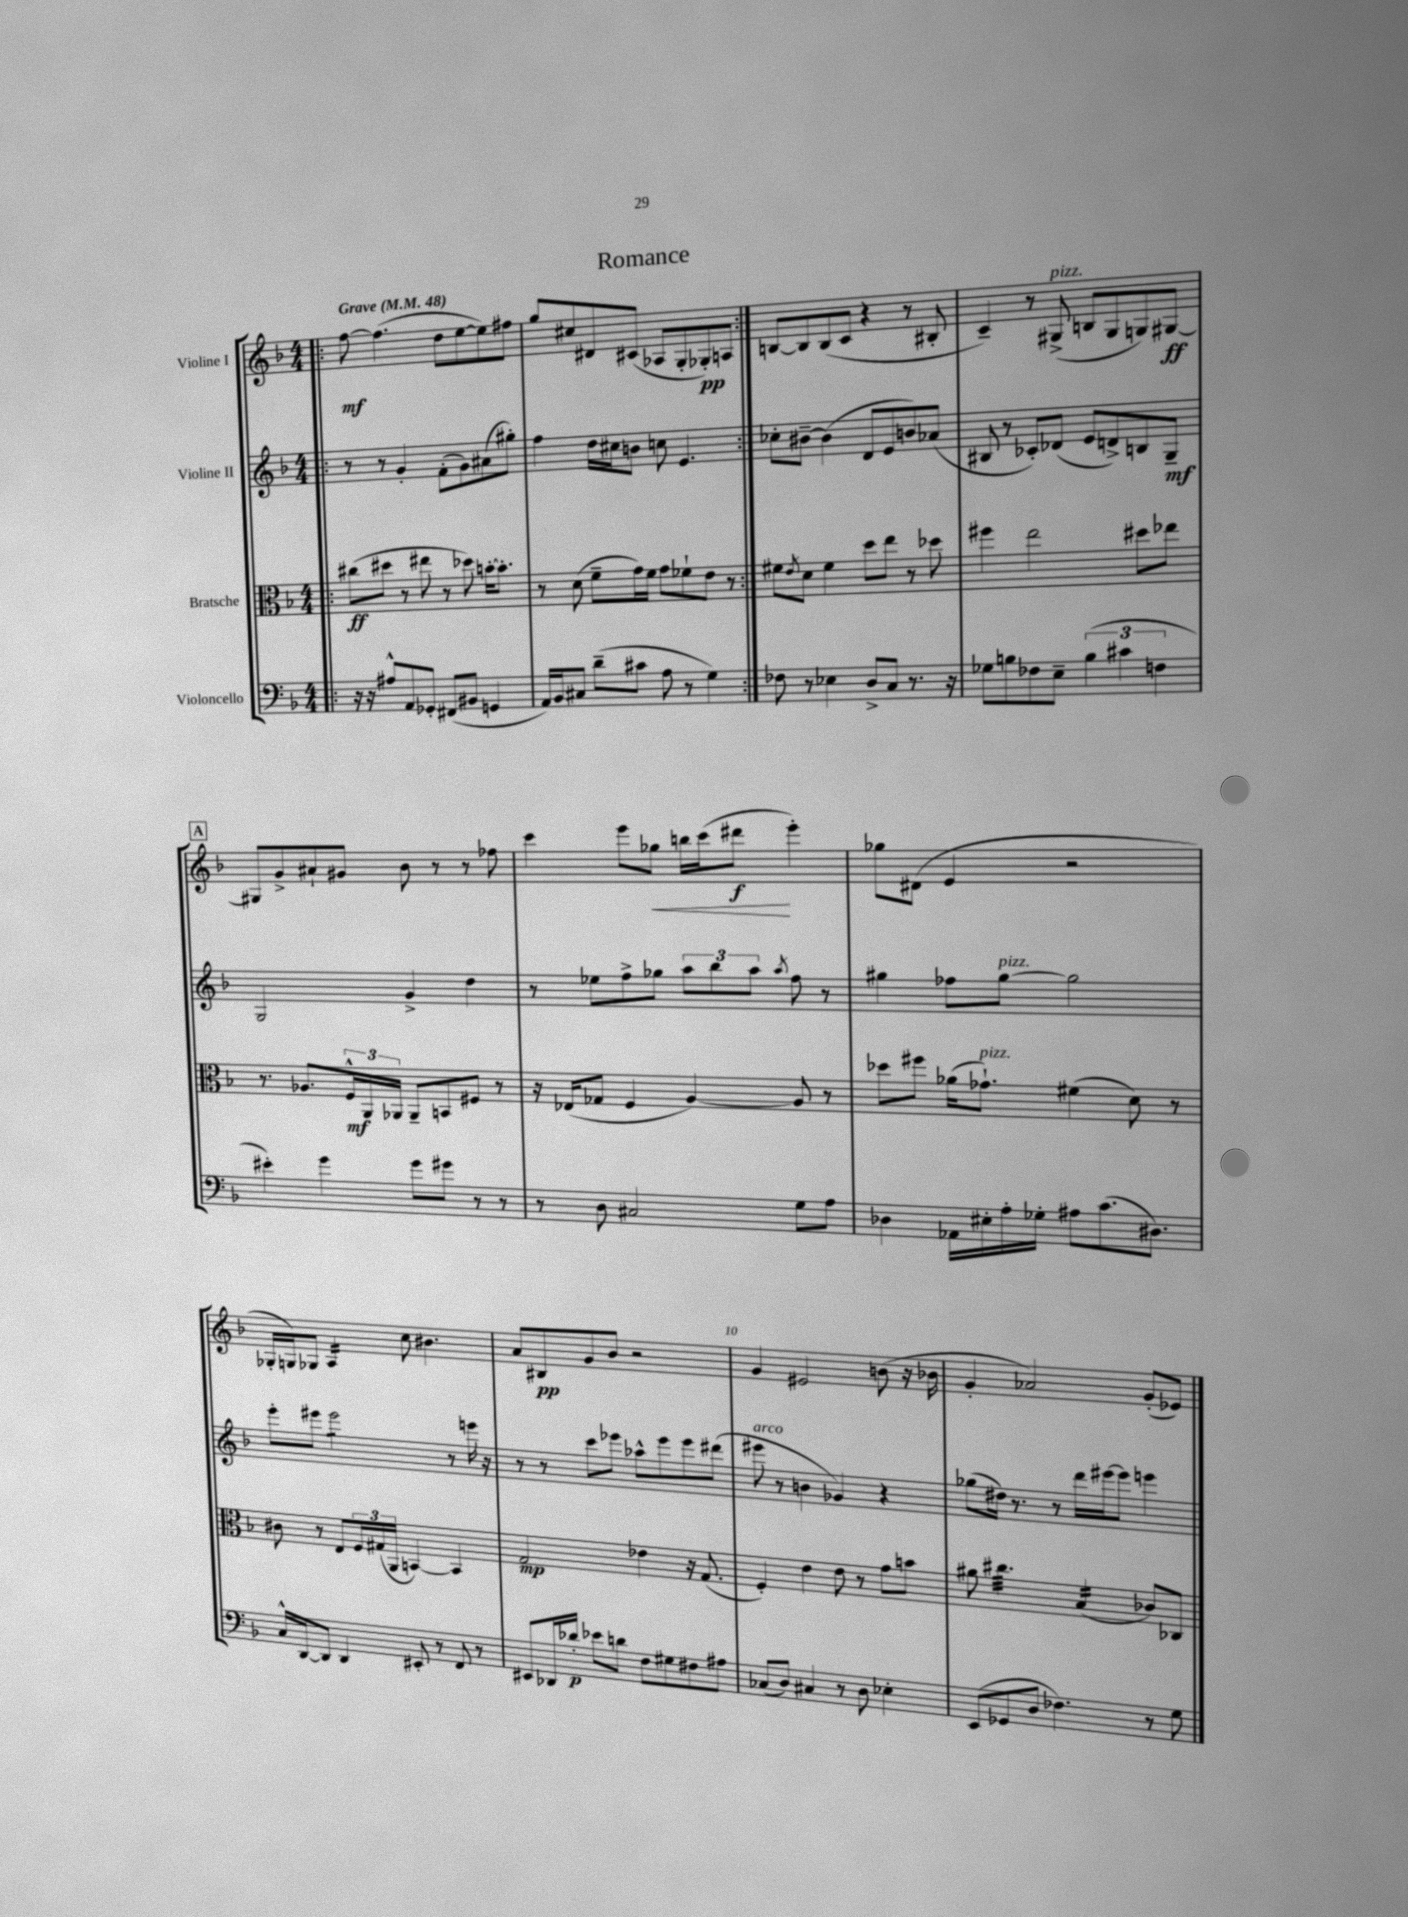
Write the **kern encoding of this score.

**kern	**kern	**kern	**kern
*staff4	*staff3	*staff2	*staff1
*clefF4	*clefC3	*clefG2	*clefG2
*k[b-]	*k[b-]	*k[b-]	*k[b-]
*M4/4	*M4/4	*M4/4	*M4/4
*MM48	*MM48	*MM48	*MM48
=!|:	=!|:	=!|:	=!|:
16r	(8cc#	8r	[8ff
16r	.	.	.
8A#^^	8dd#	8r	(4.ff]
8AA	8r	4g'	.
8GG-'	8ee#	.	.
(8FF#	8r	(8f'	8dd
8BB#	8dd-)	8g)	[8ee
4GG	[16b'	(8a#	8ee])
.	8.b']	.	.
.	.	8gg#')	8ff#
=	=	=	=
16AA)	8r	4ff	8gg
16BB-	.	.	.
8C#	(8d	.	8cc#
(8d~	8f~	16dd	8d#
.	.	16cc#	.
8c#	16g)	8b	(8c#
.	16f	.	.
8A	8g	8cc	8A-
8r	8f-`	4.e	8G'
4G)	8e	.	8G-')
.	8r	.	8A
=:|!	=:|!	=:|!	=:|!
8F-	8f#	8cc-'	[8B
.	8qe	.	.
8r	8d	[8b#~	8B]
4E-	4f#	(4b#]	(8B
.	.	.	8c
8D^	8dd	8d	4r
8C	8ee	8e	.
8.r	8r	8b)	8r
.	8dd-	(8a-	8B#'
16r	.	.	.
=	=	=	=
8G-	4ff#	8B#	4c~)
8B	.	8r	.
8F-	2ee	8c-')	8r
8E~	.	(8d-	(8G#^
(6B	.	8e	8B
.	.	8d^)	8G#
6c#	.	.	.
.	8dd#	8B	8G)
6F	.	.	.
.	8ee-	8G~	[8G#
=	=	=	=
4e#')	8.r	2G	8G#]
.	.	.	8g^
.	8.A-	.	.
4g	.	.	8a#`
.	24F^^	.	8g#
.	24AA	.	.
.	24AA-	.	.
8g	8AA-~	4g^	8b-
8g#	8BB	.	8r
8r	8F#	4dd	8r
8r	8r	.	8ff-
=	=	=	=
8r	16r	8r	4ccc
.	(16E-	.	.
8D	8G-	8ee-	.
2C#	4F	8ff^	8eee
.	.	8gg-	8gg-
.	[4A)	12aa	16bb
.	.	.	(16ccc
.	.	12bb-	.
.	.	.	8ddd#
.	.	12aa	.
.	.	8qaa	.
8G	8A]	8ff	4eee')
8A	8r	8r	.
=	=	=	=
4D-	8dd-	4gg#	8gg-
.	8ff#	.	(8d#
16AA-	(16a-	8ff-	4e
16E#'	8.g-`)	.	.
16A'	.	[8gg#	.
16G-'	.	.	.
8A#	(4f#	2gg#]	2r
(8.c	.	.	.
.	8d)	.	.
8.D#)	.	.	.
.	8r	.	.
=	=	=	=
16C^^	8c#	8eee'	16G-'
[16DD	.	.	16G)
8DD]	8r	8eee#	8G-
4DD	8E	2eee#	4A
.	24F	.	.
.	(24G#	.	.
.	24AA	.	.
8EE#'	[4BB)	.	8cc
8r	.	.	4.b#
8FF	4BB]	8r	.
8r	.	16eee	.
.	.	16r	.
=	=	=	=
8EE#	2G	8r	8a
16DD-	.	8r	8B#
16d-'	.	.	.
8e-	.	8ccc	8g
8d	.	8eee-	8b-
8F	4e-	8aa-^^	2r
8G#	.	8eee-	.
8F#	16r	8eee-	.
.	(8.G	.	.
8A#	.	(8ddd#	.
=	=	=	=
(8C-	4F')	8eee#	4g
8D)	.	8r	.
4C#	4e	4b	2e#
8r	8e	4g-)	.
8D	8r	.	.
4E-'	8g	4r	(8b
.	8b	.	16r
.	.	.	16b-
=	=	=	=
(8EE	8a#	(8gg-	4g'
8GG-	4.cc#	16dd#)	.
.	.	8.r	.
8D	.	.	2a-)
4.F-)	.	8r	.
.	(4B-	16ddd	.
.	.	[16eee#	.
.	.	8eee#]	.
8r	8c-)	4eee	(8g'
8G	8C-	.	8e-)
==	==	==	==
*-	*-	*-	*-
